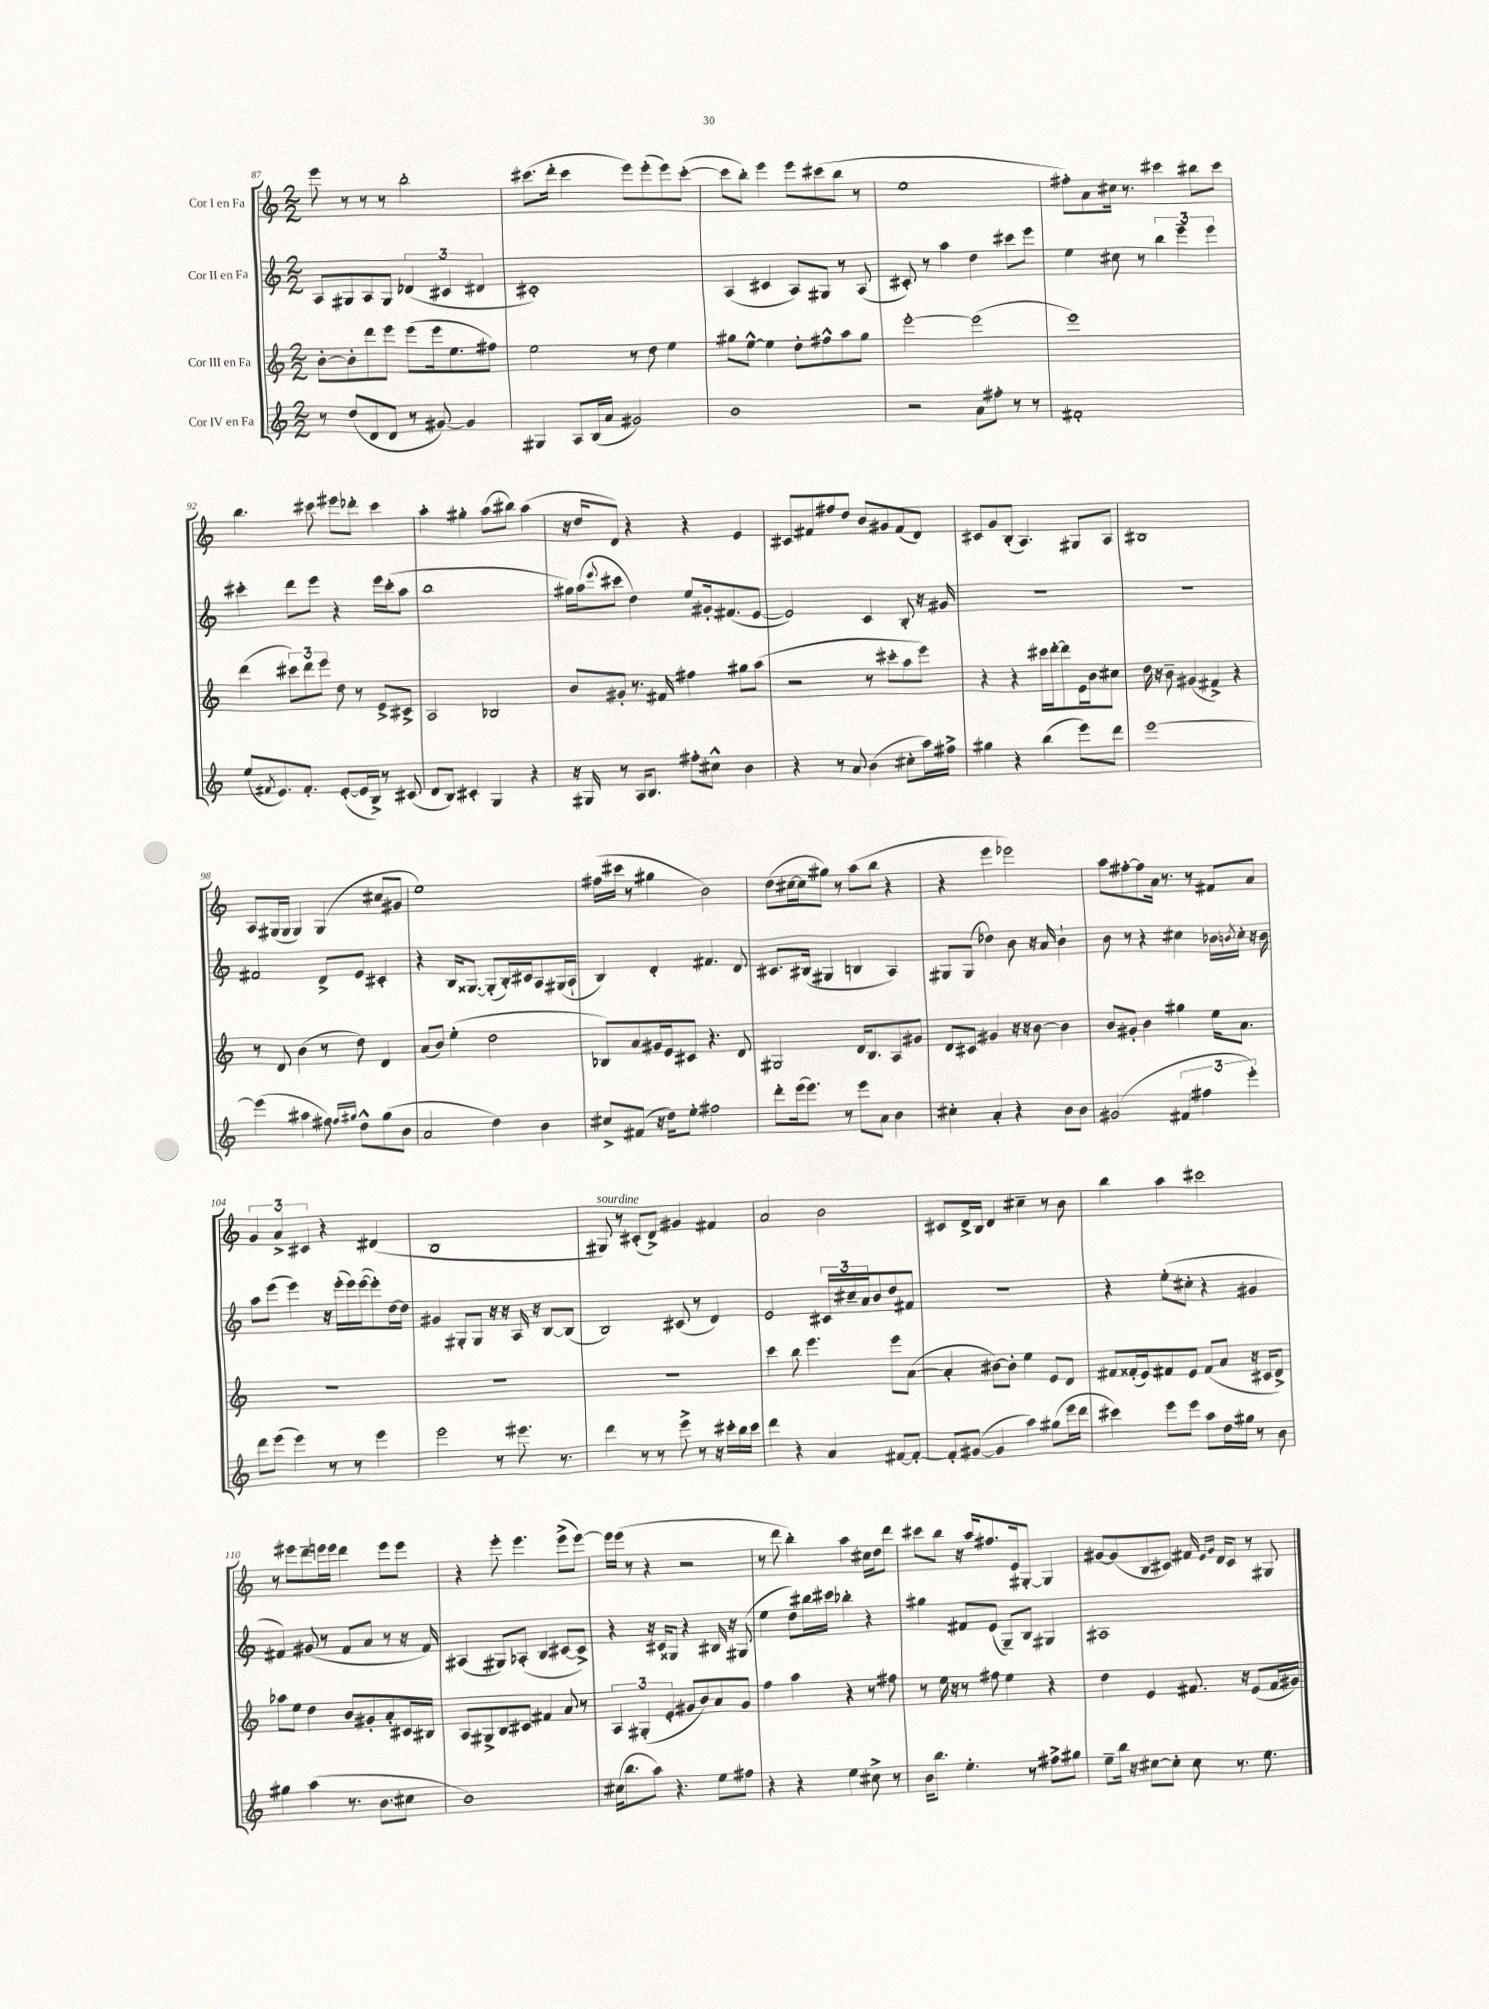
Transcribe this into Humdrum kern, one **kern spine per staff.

**kern	**kern	**kern	**kern
*part4	*part3	*part2	*part1
*staff4	*staff3	*staff2	*staff1
*I"Cor IV en Fa	*I"Cor III en Fa	*I"Cor II en Fa	*I"Cor I en Fa
*clefG2	*clefG2	*clefG2	*clefG2
*k[]	*k[]	*k[]	*k[]
*M2/2	*M2/2	*M2/2	*M2/2
=87	=87	=87	=87
8r	[8b'\L	8A/L	8eee\
(8dd/L	8b'\]	8G#X/	8r
8d/	8ddd\	8A/	8r
8d/J	8eee\J	8G#/J	8r
8r	(8eee\L	(6d-X/	2bb'\
[8g#X/)	16eee\k	.	.
.	.	6c#X/	.
.	8.ee\	.	.
4g#/]	.	.	.
.	.	6d#X/	.
.	8ff#X\J)	.	.
=88	=88	=88	=88
4G#X/	2ee\	1c#X')	(8.ccc#X\L
.	.	.	16ddd'\Jk
8A/L	.	.	4ccc#\
(16B/L	.	.	.
16a/JJ	.	.	.
2g#X/)	8r	.	8eee\L)
.	8dd\	.	(8eee'\
.	4ee\	.	8eee\)
.	.	.	([8ccc#'\J
=89	=89	=89	=89
1b	8gg#X\L	(4A/	8ccc#\L]
.	[8ee^^\J	.	8bb'\J)
.	4ee\]	4c#X/	4eee\
.	8dd'\L	8A/L)	8eee\L
.	8ff#X^^\	8G#X/J	(8ccc#X\
.	8aa\	8r	8bb\J
.	8gg#\J	(8A/	8r
=90	=90	=90	=90
2r	[2eee'\	8c#X'/)	1ee
.	.	8r	.
.	.	4aa\	.
8a\L	(2eee\]	4dd\	.
8ff#X'\J	.	.	.
8r	.	8ccc#X\L	.
8r	.	8eee\J	.
=91	=91	=91	=91
1f#X'	1eee)	4ee\	8ff#X'\L)
.	.	.	8a\
.	.	8cc#X\	16cc#X\Jk
.	.	.	8.r
.	.	8r	.
.	.	6bb\	4ccc#X\
.	.	6eee~\	.
.	.	.	8bb#X\L
.	.	6eee\	.
.	.	.	8ccc#\J
!!LO:LB:g=z
=92	=92	=92	=92
(8ee/L	(4ddd\	4ccc#X'\	4.bb\
8qf#X/	.	.	.
8.e/)	.	.	.
.	12ccc#X\L)	8ddd\L	.
8.f#'/J	.	.	.
.	12ddd\	.	.
.	.	8eee\J	8ccc#X\
.	12eee\J	.	.
([8e'/L	8dd\	4r	8eee#X\L
16e/L]	8r	.	8ddd-X'\J
16B^/JJ)	.	.	.
8r	8e^/L	16eee\LL	4ccc#\
.	.	(16ccc#'\J	.
(8c#X/	8c#X^/J	8aa\J	.
=93	=93	=93	=93
8d/L	2A/	1bb	4aa'\
8B/J)	.	.	.
4c#X'/	.	.	4gg#X'\
4G/	2B-X/	.	(8aa\L
.	.	.	8bb#X\J)
4r	.	.	(4aa\
=94	=94	=94	=94
16r	8b/L	16gg#X\LL)	16r
16G#X/	.	(16aa\J	16dd/KL
.	.	8qqeee/	.
8r	8g#X'/J	8ccc#X\J	8d/J)
16A/KL	8.r	4dd\)	4r
8.B/J	.	.	.
.	16f#X/	.	.
8ff#X'\L	4ff#X\	8ee/L	4r
8cc#X^^\J	.	16g#X'/k	.
.	.	(8.f#X/	.
4b\	8gg#X\L	.	4e/
.	(8aa\J	[8e/J	.
=95	=95	=95	=95
4r	2r	2e/])	8c#X/L
.	.	.	8f#X/
8r	.	.	8ff#X/
8a/	.	.	8dd/J
(4b\	8r	4c/	8b/L
.	8ccc#X'\L	.	8g#X/
8cc#X'\L	8aa\	8B'/	(8f#/
16aa\L)	8eee\J)	16r	8d/J)
16ff#X^\JJ	.	16g#X/	.
=96	=96	=96	=96
4gg#X\	4r	1r	8c#X/L
.	.	.	8g/
4r	4r	.	(8B'/J
.	.	.	4.A/)
(4bb\	16ccc#X\LL	.	.
.	[16ddd'\J	.	.
.	8ddd\]	.	.
8eee\L)	16e\L	.	8G#X/L
.	16b\J	.	.
8ddd\J	8cc#X\J	.	8A/J
=97	=97	=97	=97
[1eee	16dd\	1r	1B#X
.	16r	.	.
.	8b~\	.	.
.	(4g#X/	.	.
.	4f#X^/)	.	.
.	4r	.	.
!!LO:LB:g=z
=98	=98	=98	=98
(4eee\]	8r	2f#X/	8A/L
.	8d/	.	(16G#X/L
.	.	.	16G#/JJ
4aa#X\	(4b\	.	4G#/)
8ff#X\)	8r	8d^/L	(4G#/
16qqff#/LL	.	.	.
16qqgg#X/JJ	.	.	.
8dd^^\L	8dd\)	8e/J	.
(8gg#\	4d/	4c#X'/	8cc#X/L
8b\J	.	.	8g#X/J
=99	=99	=99	=99
2a/	(8a/L	4r	1ee)
.	8b/J)	.	.
.	(4ee'\	16B/KL	.
.	.	[8.G##X/J	.
4dd\)	2dd\	(8G##'/L]	.
.	.	16B'/L)	.
.	.	16c#X/J	.
4b\	.	8A/	.
.	.	(16G#X/L	.
.	.	16A`/JJ	.
=100	=100	=100	=100
8cc#X^/L	8B-X/L)	4B/)	(16ff#X\LL
.	.	.	16ccc#X\JJ
(8f#X/J	8a/	.	8r
16r	16g#X/L	4d'/	4gg#X\
16dd\KL)	16e/J	.	.
8ee'\J	8c#X/J	.	.
2ff#X\	4.r	4.f#X/	2b\)
.	8d/	8d/	.
=101	=101	=101	=101
8ddd'\L	2G#X/	8.c#X/L	(8dd\L
(16eee\k	.	.	[16cc#X\L
8.eee\J)	.	(16B#X/Jk	16cc#\J]
.	.	4G#X/	8gg#X\J)
8r	.	.	8r
8eee\L	16d/KL	4Bn/	(8aa\L
.	8.B/	.	.
8a\J	.	.	8bb\J
4b\	8A/	4A/)	4r
.	8g#X/J	.	.
=102	=102	=102	=102
4cc#X'\	8d/L	8G#X/L	4r
.	8c#X/J	(8G#/J	.
4a'/	4g#X/	4dd-X\)	4eee\
4r	16r	8b\	2eee-X\)
.	16r	.	.
.	[8b\	16r	.
.	.	16a/	.
8b\L	4b\]	4b`\	.
8b\J	.	.	.
=103	=103	=103	=103
(2g#X/	8b/L	8b\	8aa\L
.	8g#X'/J	8r	[8ff#X'\
.	4b\	4r	8ff#\]
.	.	.	16a\Jk
.	.	.	8.r
6f#X/	4gg#X\	4cc#X\	.
.	.	.	8r
6ff#X\	.	.	.
.	16ee\KL	16b-X\LL	8f#X/L
.	.	8qbn/	.
.	8.a\J	16cc#'\JJ	.
6eee'\)	.	.	.
.	.	16r	8a/J
.	.	16b\	.
!!LO:LB:g=z
=104	=104	=104	=104
8ddd\L	1r	8aa\L	6g/
(8eee\J	.	(8eee\J	.
.	.	.	6a^/
4eee\)	.	4eee\)	.
.	.	.	6c#X/
8r	.	16r	4r
.	.	(16eee'\LL	.
8r	.	16eee\)	.
.	.	([16eee\J	.
4eee\	.	8eee'\])	(4d#X/
.	.	[16dd\L	.
.	.	16dd\JJ]	.
=105	=105	=105	=105
2eee\	1r	4g#X/	1B
.	.	8G#X'/L	.
.	.	8G#/J	.
8r	.	16r	.
.	.	16r	.
8.eee#X\	.	16A/	.
.	.	16r	.
.	.	[8B/L	.
8.r	.	.	.
.	.	(8B/J]	.
=106	=106	=106	=106
!	!	!	!LO:TX:a:i:t=sourdine
4ddd\	1r	2B/)	8G#X/)
.	.	.	8r
8r	.	.	(8c#X'/L
8r	.	.	8d^/J)
8eee^\	.	(8c#X/	4g#X/
8r	.	8r	.
16r	.	4d/)	4f#X/
16ccc#X'\LL	.	.	.
16bb\	.	.	.
16ccc#\JJ	.	.	.
=107	=107	=107	=107
4ddd\	4ccc\	2e/	2a/
4r	8bb\	.	.
.	4.eee\	.	.
4a/	.	24c#X/LL	2b\
.	.	24cc#X~/	.
.	.	24a/J	.
.	.	8b/	.
[8f#X/L	8eee\L	8dd/	.
8f#'/J_	([8a\J	8f#X/J	.
=108	=108	=108	=108
8f#'/L]	4a'/]	1r	8c#X/L
([8g#X/J	.	.	16d^/L
.	.	.	16B/JJ
4g#/]	[8b#X\L)	.	4d/
.	8b#'\J]	.	.
4aa\)	4ee\	.	4cc#X~\
(8gg#X\L	8e/L	.	8r
16eee\L	8d/J	.	8b\
16ddd\JJ	.	.	.
=109	=109	=109	=109
4ccc#X\)	8f#X/L	4r	4bb\
.	(16f##X'/L	.	.
.	16e/J)	.	.
8eee\L	8f#X/	(8ee'\L	4aa\
8eee\J	8e/J	8cc#X'\J	.
8aa\L	(8f#/L	4r	2ccc#X\
16dd\L	8a/J	.	.
16gg#X\JJ	.	.	.
8r	16r	4g#X/	.
.	16c#X/KL	.	.
8b\	8d^/J)	.	.
!!LO:LB:g=z
=110	=110	=110	=110
4gg#X\	8aa-X\L	4f#X/)	8r
.	8ee\J	.	8eee#X\L
(4aa\	4dd\	(8g#X/	8ddd~\
.	.	8r	16eeen\L
.	.	.	16eee\JJ
8.r	8b/L	8f#/L	4ddd\
.	8g#X'/	8a/J	.
8.b\L	.	.	.
.	8a'/	8r	8eee\L
8cc#X\J	16c#X/L	16r	8eee\J
.	16B#X/JJ	16f#/)	.
=111	=111	=111	=111
1b)	8A/L	(4A#X/	4r
.	8G#X^/	.	.
.	8B/	8G#X/L)	8eee'\
.	8c#X/J	(8A-X'/J	4.eee\
.	4f#X/	4B/	.
.	8a/	[8c#X/L	(8eee^\L
.	8r	8c#^/J])	[8eee\J)
=112	=112	=112	=112
(16cc#X\KL	6A/	4r	16eee\LL]
8.bb\	.	.	(16eee\JJ
.	.	.	8r
.	(6G#X'/	.	.
8aa\J)	.	16r	4r
.	.	16c#X/KL	.
.	6e'/	.	.
4.r	.	8G##X/J	.
.	8g#X/L	4r	2r
.	8b/)	.	.
8ee\L	8a/	16B#X/	.
.	.	16r	.
8ff#X\J	8g#/J	(8G#X/	.
=113	=113	=113	=113
4r	4ff\	4ee\	8r
.	.	.	8ddd\
4r	4aa\	8dd\L)	4bb'\)
.	.	16bb#X\L	.
.	.	16ccc#X\JJ	.
4ee\	4r	4bb-X'\	4aa\
8cc#X^\	8r	4r	16cc#X\LL
.	.	.	16dd\J
8r	8ff#X\	.	8ddd\J
=114	=114	=114	=114
16b\KL	8r	4gg#X\	8ccc#X\L
8.bb\J	.	.	.
.	16ee\	.	8bb\J
.	16r	.	.
4.ee'\	8r	8f#X/L	16r
.	.	.	16aa/KL
.	8ff#X\	(8e/J	8.ff#X/
.	4ee\	8G~/L)	.
.	.	.	16e/k
8r	.	8B/J	[8G#X'/J
8ff#X^\L	4r	4G#X/	4G#/]
8gg#X\J	.	.	.
=115	=115	=115	=115
8ee~\L	4dd\	1A#X	[8g#X/L
16bb\Jk	.	.	(8g#/]
16r	.	.	.
[8cc#X\L	4e/	.	8B/
8cc#'\J]	.	.	8c#X/J)
8cc#\	8.f#X/	.	16f#X/
.	.	.	16qqe/LL
.	.	.	16qqg#/JJ
.	.	.	16d/KL
8.r	.	.	8c#/J
.	16r	.	.
.	(8e/L	.	8r
8.ee\	.	.	.
.	16f#/L	.	8G#X/
.	16g#X/JJ)	.	.
==	==	==	==
*-	*-	*-	*-
